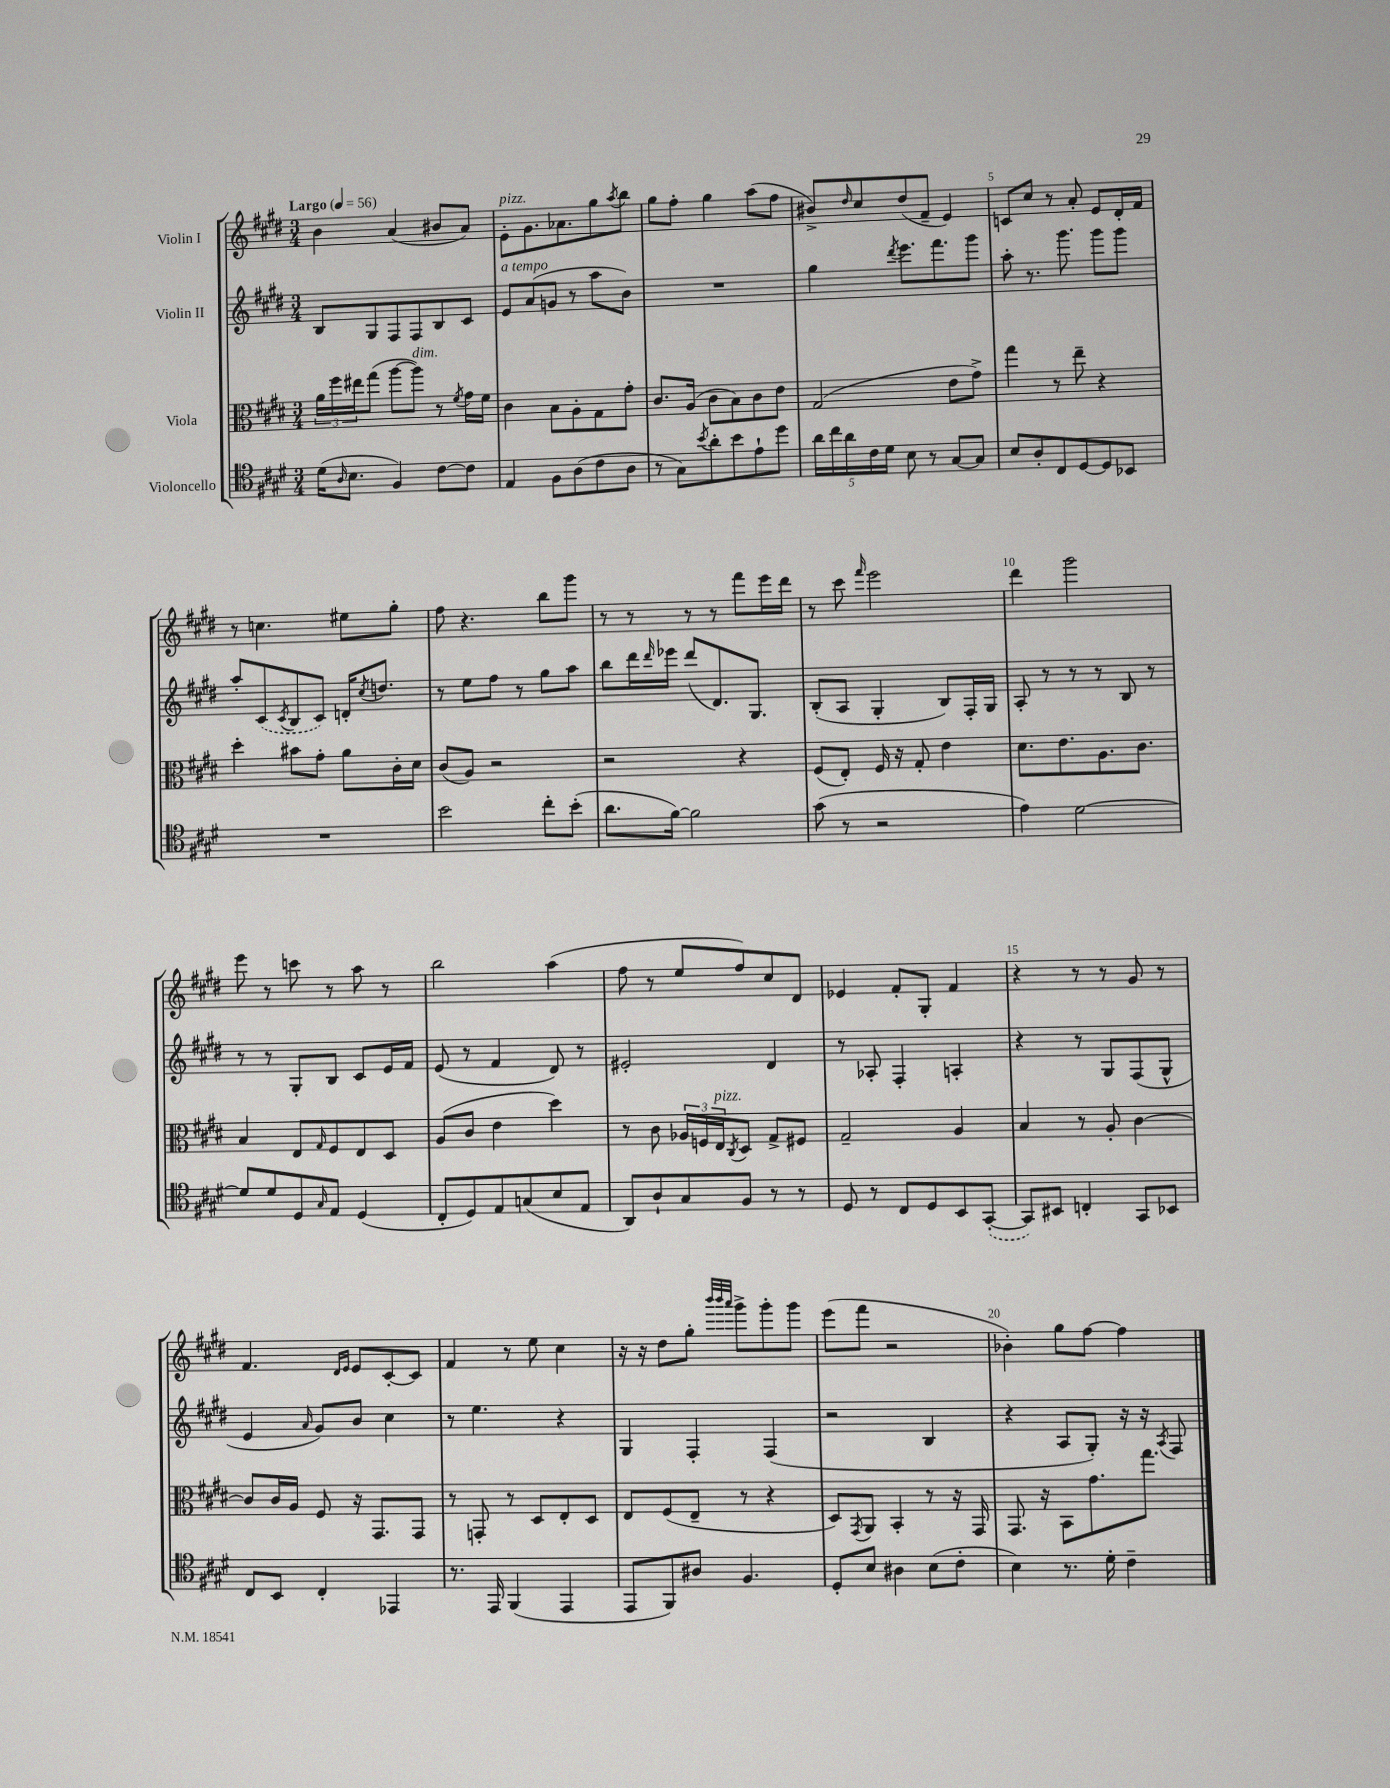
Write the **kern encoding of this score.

**kern	**kern	**kern	**kern
*staff4	*staff3	*staff2	*staff1
*clefC4	*clefC3	*clefG2	*clefG2
*k[f#c#g#d#]	*k[f#c#g#d#]	*k[f#c#g#d#]	*k[f#c#g#d#]
*M3/4	*M3/4	*M3/4	*M3/4
*MM56	*MM56	*MM56	*MM56
(16d#	24a	8B	4b
.	24ff#	.	.
16qqA	.	.	.
8.B	.	.	.
.	24ee#	.	.
.	(8gg#	8G#	.
4F#)	[8aa	8F#	(4a
.	8aa])	8F#	.
[8c#	8r	8B	8b#
.	8qf#	.	.
8c#]	16g#	8c#	8a)
.	16f#	.	.
=	=	=	=
4E	4c#	8e	8e'
.	.	(8a	8.g#
8F#	8B	8g	.
.	.	.	8.a-
(8A	8A'	8r	.
8c#	8G#	8aa	8gg#
.	.	.	8qaa
8A	8g#'	8b)	8bb
=	=	=	=
8r	8.c#	2.r	8gg#
8G#)	.	.	8ff#'
.	(16A	.	.
8qb	.	.	.
8a'	8c#	.	4gg#
8b	8B)	.	.
8e`	8c#	.	(8aa
8dd#	8e	.	8ff#
=	=	=	=
20a	(2G#	4gg#	8b#^)
20cc#	.	.	.
20a	.	.	.
.	.	.	16qqdd#
.	.	.	8cc#
20c#	.	.	.
20d#	.	.	.
.	.	8qddd#	.
8B	.	8.eee	(8dd#
8r	.	.	8f#~
.	.	8.fff#	.
[8G#	8e	.	4e)
8G#]	8g#^)	8ggg#	.
=	=	=	=
8B	4gg#	8aa'	8c
8A'	.	8.r	8cc#
8C#	8r	.	8r
.	.	8.ggg#	.
[8D#	8ee~	.	8a'
8D#]	4r	8ggg#	8e
8BB-	.	8ggg#	16d#'
.	.	.	16f#
=	=	=	=
2.r	4dd#'	8aa'	8r
.	.	(8c#	4.cc
.	.	8qc#	.
.	8b#	8B	.
.	8g#'	8c#)	.
.	8a	16d'	8ee#
.	.	8qcc#	.
.	.	8.dd	.
.	16c#'	.	8gg#'
.	16d#	.	.
=	=	=	=
2b	(8c#	8r	8ff#
.	8A)	8ee	4.r
.	2r	8ff#	.
.	.	8r	.
8cc#'	.	8gg#	8bb
(8b'	.	8aa	8ggg#
=	=	=	=
8.a	2r	8bb	8r
.	.	16ddd#	8r
.	.	16qqddd#	.
[16f#)	.	16eee-	.
2f#]	.	(8ddd#	8r
.	.	8.d#)	8r
.	4r	.	8fff#
.	.	8.G#	.
.	.	.	16eee
.	.	.	16ddd#
=	=	=	=
(8g#	(8F#	(8B'	8r
8r	8E')	8A	8ccc#
.	.	.	16qqfff#
2r	16F#	4G#'	2eee
.	16r	.	.
.	8G#'	.	.
.	4e	8B)	.
.	.	16F#'	.
.	.	16G#	.
=	=	=	=
4e)	8.d#	8A'	4ddd#
.	.	8r	.
.	8.e	.	.
[2d#	.	8r	2ggg#
.	8.A	8r	.
.	.	8B	.
.	8.c#	.	.
.	.	8r	.
=	=	=	=
8d#]	4B	8r	8eee
8d#	.	8r	8r
8D#	8E	8G#'	8ccc
16qqG#	16qqG#	.	.
8E	8F#	8B	8r
(4D#	8E	8c#	8aa
.	8D#	16e	8r
.	.	16f#	.
=	=	=	=
8C#'	(8A	(8e	2bb
8D#)	8c#	8r	.
8E	4e	4f#	.
(8G	.	.	.
8B	4dd#)	8d#)	(4aa
8E	.	8r	.
=	=	=	=
8AA)	8r	2e#'	8ff#
8A`	8c#	.	8r
8G#	24A-	.	8ee
.	24F	.	.
.	24E	.	.
.	8qC#	.	.
8F#	8D#	.	8ff#)
8r	8G#^	4d#	8cc#
8r	8F#	.	8d#
=	=	=	=
8D#	2G#~	8r	4e-
8r	.	8A-'	.
8C#	.	4F#'	8f#'
8D#	.	.	8G#'
8BB	4A	4A'	4f#
([8GG#'	.	.	.
=	=	=	=
8GG#])	4B	4r	4r
8BB#	.	.	.
4C'	8r	8r	8r
.	8A'	8G#	8r
8GG#	[4c#	(8F#	8g#
8BB-	.	8G#^^	8r
=	=	=	=
8C#	8c#]	4e	4.f#
8BB	16c#	.	.
.	16A	.	.
.	.	16qqa	.
4C#'	8F#	8g#)	.
.	.	.	16qqd#
.	.	.	16qqe
.	16r	8b	8e
.	8.GG#	.	.
4EE-	.	4cc#	[8c#'
.	8GG#	.	8c#]
=	=	=	=
8.r	8r	8r	4f#
.	8GG'	4.ee	.
16EE	.	.	.
(4FF#	8r	.	8r
.	8D#	.	8ee
4EE	8E'	4r	4cc#
.	8D#	.	.
=	=	=	=
8EE	8E	4G#	16r
.	.	.	16r
8FF#)	(8F#	.	8dd#
8A#	8E~	4F#'	8gg#'
.	.	.	32qqbbb
.	.	.	32qqbbb
.	.	.	32qqaaa
4.F#	8r	.	8ggg#^
.	4r	(4F#	8ggg#'
.	.	.	8ggg#
=	=	=	=
8D#'	8D#)	2r	(8eee
.	8qGG#	.	.
8B	8AA	.	8fff#
4A#	4BB'	.	2r
(8B	8r	4B	.
8c#'	16r	.	.
.	16GG#	.	.
=	=	=	=
4B)	8.GG#	4r	4b-')
.	16r	.	.
8.r	8BB	8A	8gg#
.	8.g#	8G#')	[8ff#
16d#'	.	.	.
4c#~	.	16r	4ff#]
.	8.gg#	16r	.
.	.	8qA	.
.	.	8F#	.
==	==	==	==
*-	*-	*-	*-
